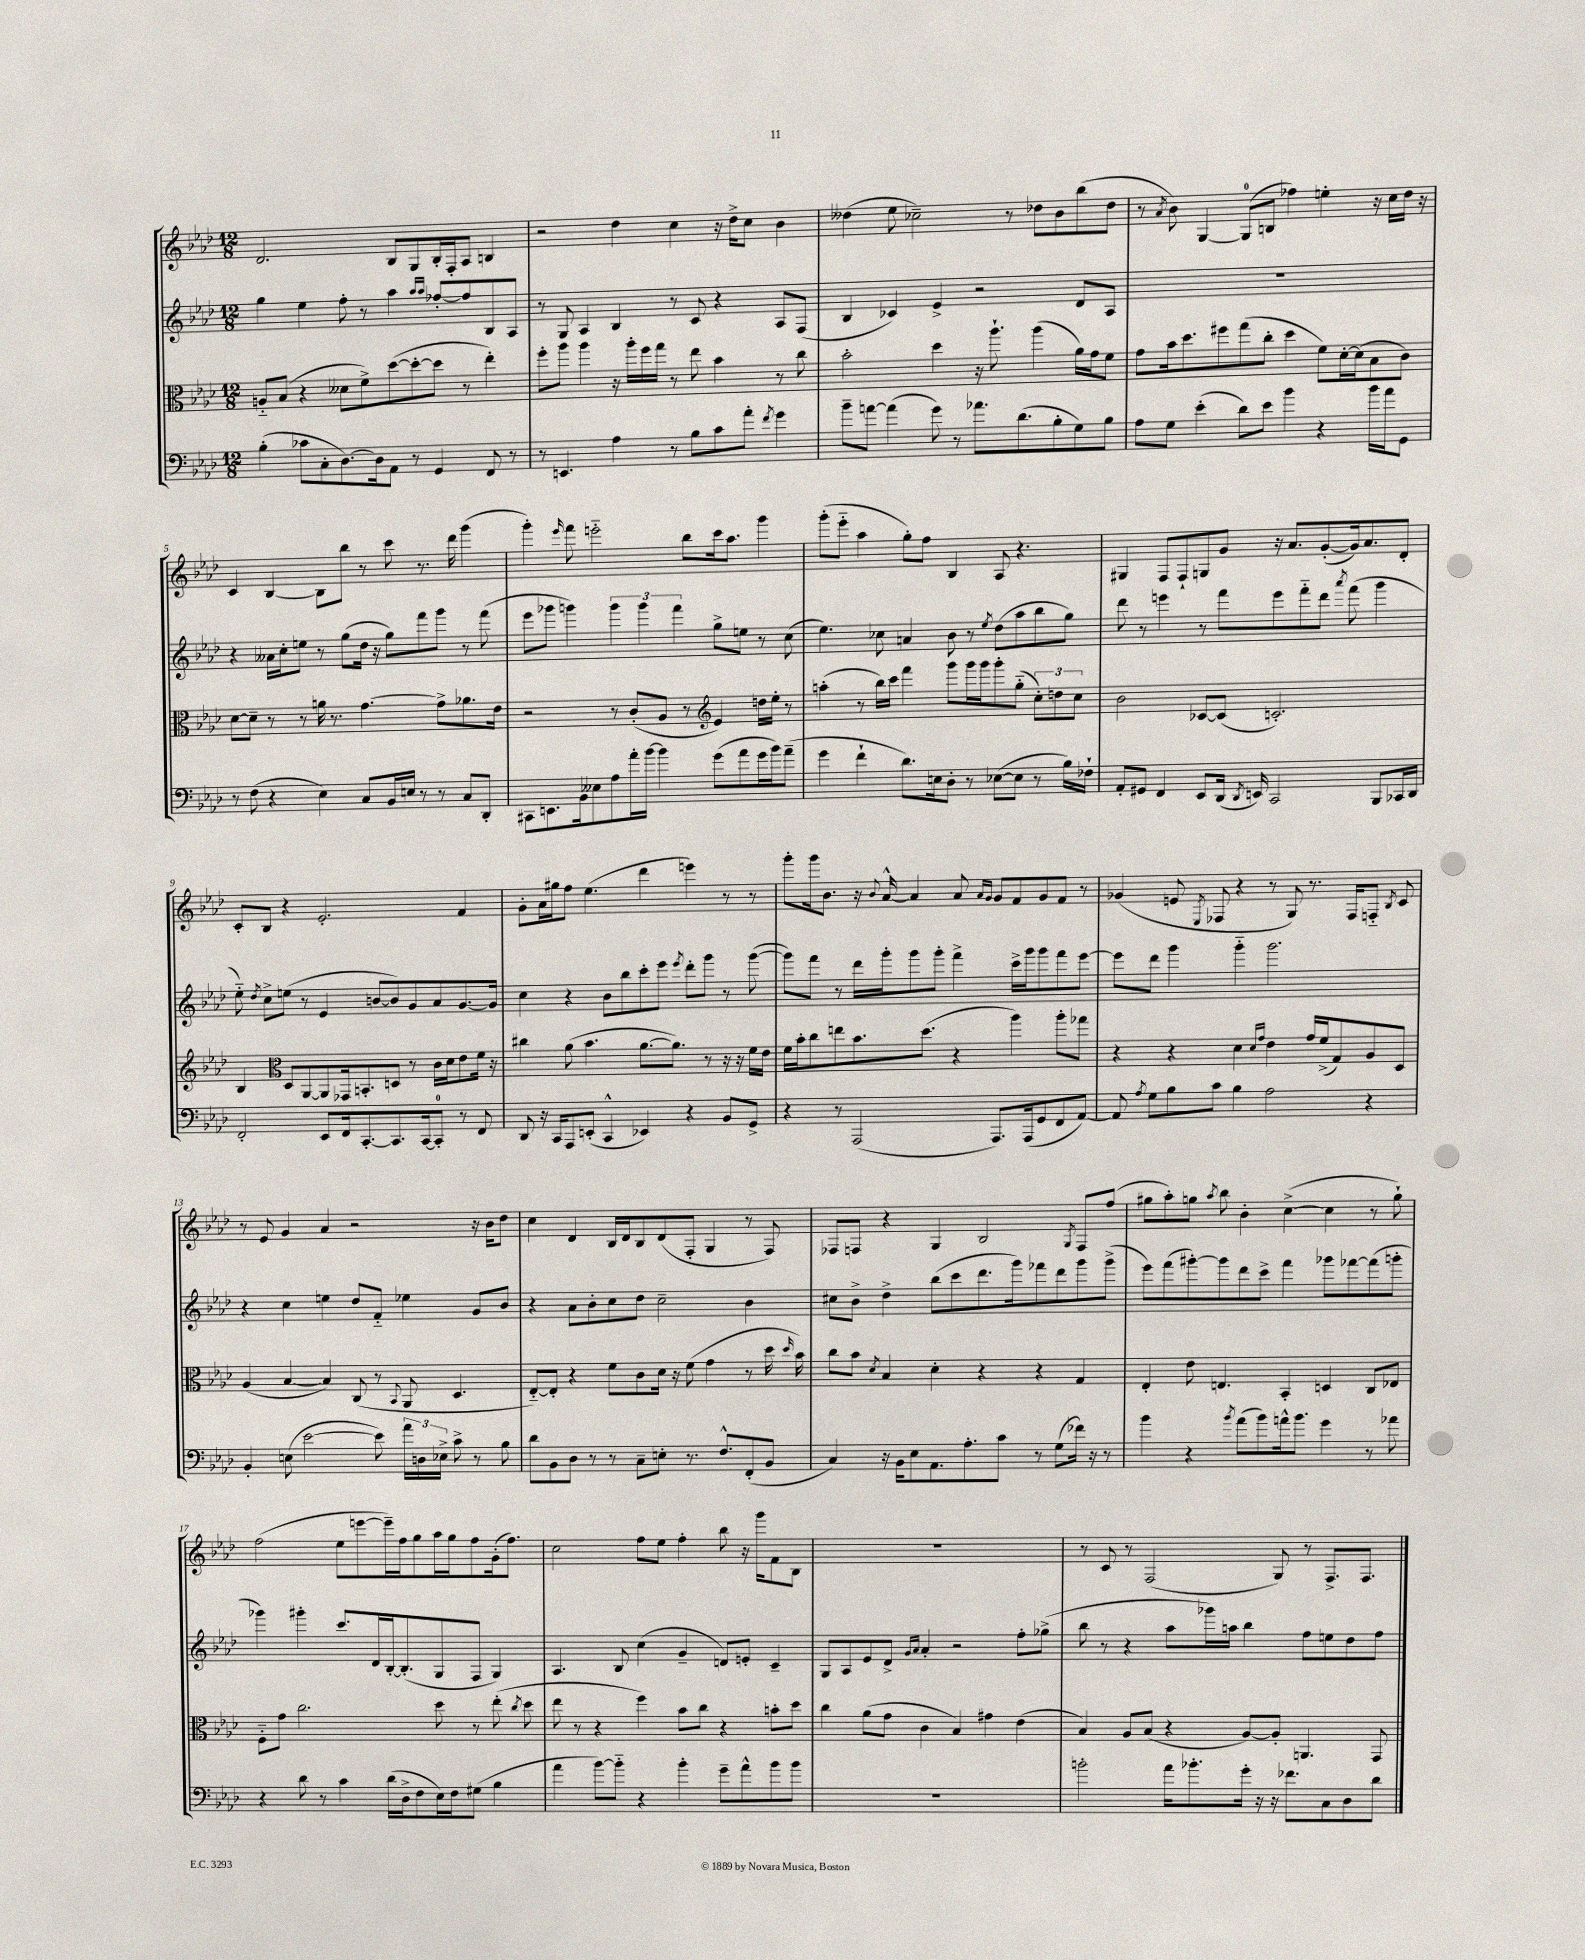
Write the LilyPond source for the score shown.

<<
\new StaffGroup <<
\new Staff = "s0" {
    \clef treble \key aes \major \numericTimeSignature \time 12/8
    \autoBeamOff des'2. bes8[ g8 bes16-. f16-. aes8] b4 |
    r2 des''4 c''4 r16 des''16[-> c''8] bes'4 |
    deses''4( ees''8 ces''2--) r8 des''8[ bes'8 bes''8( des''8] |
    r8 \acciaccatura { aes'8 } bes'8) g4~ g8[-0( b8] fes''4) e''4-. r16 c''16[ des''16] r16 |
    c'4 bes4~ bes8[ bes''8] r8 c'''8 r8. des'''16 g'''4( |
    g'''4-.) \grace { ees'''16 } f'''8 e'''2-_ bes''8[ c'''16 aes''8.] g'''4 |
    g'''8[-.( ees'''8]-_ aes''4 g''8[-.) f''8] bes4 aes8 r4. |
    gis4 f8[ f8-! g8 g'8] r16 aes'8.[ g'8~-.( g'16) aes'8. des'8]-. |
    c'8[-. bes8] r4 ees'2.-. f'4 |
    g'8[-. aes'16 gis''16 f''8] ees''4.( des'''4 e'''4) r8 r8 |
    g'''8[-. g'''16 bes'8.] r16 \appoggiatura { bes'8 } aes'16~-^ aes'4 aes'8 \grace { aes'16[ g'16] } g'8[ f'8 g'8 f'8] r8 |
    ges'4( e'8 \acciaccatura { ees8 } fes8 r4 r8 g8) r8. fes16[ f8]-_ \acciaccatura { bes8 } c'8 |
    r8 ees'8 g'4 aes'4 r2 r16 bes'16[ des''8] |
    c''4 des'4 bes16[ des'16 bes8 des'8( f8]-. g4 r8 f8) |
    fes8[ f8] r4 g4 bes2 \acciaccatura { g8 } f8[ f''8]( |
    gis''8[ aes''8-.) g''8] \acciaccatura { aes''8 } bes''8 bes'4-. c''4~->( c''4 r8 g''8-!) |
    f''2( ees''8[ e'''8~ e'''16--) f''16 g''8 aes''16 g''16 f''8 g'16-.( f''8.]) |
    c''2 f''8[ ees''8] f''4-. bes''8 r16 g'''16[ f'8 bes8] |
    R1. |
    r8 c'8 r8 f2( g8) r8 f8.[-> f8.] \bar "|." |
}
\new Staff = "s1" {
    \clef treble \key aes \major \numericTimeSignature \time 12/8
    \autoBeamOff g''4 ees''4 f''8-. r8 aes''4 \grace { aes''16[ aes''16] } fes''8[~-. fes''8 bes8 aes8] |
    r8 g8 aes4 bes4 r8 c'8 r4 aes8[ f8]( |
    bes4 ces'4) ees'4-> r2 des'8[ aes8] |
    R1. |
    r4 aeses'16[ c''16-. e''8] r8 g''8[( des''16] r16 g''8[) f'''8 g'''8] r8 f'''8( |
    ees'''8[ ges'''8] g'''4) \tuplet 3/2 { g'''4 g'''4 f'''4 } g''8[-> e''8] r8 c''8( |
    ees''4.) ces''8 a'4 bes'8 r8 \acciaccatura { ees''8 } des''8[( aes''8 bes''8 g''8]) |
    des'''8 r8 e'''4 r8 f'''8[ e'''8 f'''8-_ des'''8] \acciaccatura { aes'''8 } f'''8( g'''4 |
    ees''8-_) \acciaccatura { des''8 } c''8[-> e''8]( r8 ees'4 b'8[~ b'8) g'8 aes'8 g'8.~ g'16] |
    c''4 r4 bes'8[ bes''8 c'''8-. ees'''8] \acciaccatura { ees'''8 } des'''8[-. g'''8] r8 g'''8~( |
    g'''8[) f'''8] r8 des'''16[ g'''16-. g'''8 g'''8]-. f'''4-> c'''16[-> g'''16 g'''8 f'''8 ees'''8]~ |
    ees'''8[ des'''8] g'''4 g'''4-_ g'''2. |
    r4 c''4 e''4 des''8[ f'8]-_ ees''4 g'8[ bes'8] |
    r4 aes'8[ bes'8-. c''8 des''8] c''2-- bes'4 |
    cis''8[ bes'8]-> des''4-> bes''8[( c'''8 des'''8. g'''16) fes'''8 des'''8 g'''8 g'''8]->( |
    ees'''8[) f'''8( gis'''8~-.) gis'''8 des'''8 c'''8]-> f'''4 ges'''8[ fes'''8~ fes'''8( g'''8]-. |
    ges'''4) gis'''4-. c'''8.[ des'16 bes16~-. bes8.-.( g8 f8] g4) |
    aes4. bes8 c''4( g'4-- d'8[) e'8]-. c'4-- |
    g8[ aes8 ees'8 des'8]-> \grace { g'16[ aes'16] } aes'4-. r2 f''8[-. ges''8]->( |
    bes''8 r8 r4 aes''8[ ges'''16) a''16] bes''4 f''8[ e''8 des''8 f''8] \bar "|." |
}
\new Staff = "s2" {
    \clef alto \key aes \major \numericTimeSignature \time 12/8
    \autoBeamOff a8[-_ bes8]( r4 deses'8[ f'8->) des''8~( des''8~-. des''8] r8 ees''4-.) |
    f''8[-. aes''8] aes''4 r16 aes''16[-. f''16 g''16] r8 ees''8 bes'4 r8 c''8 |
    bes'2-. des''4 r16 aes''8.-! aes''4( aes'16[) g'16 f'8] |
    g'8[ bes'16 des''8. fis''8 g''8( c''8]-. des''4 f'8[) des'16~-. des'16( bes8 c'8]) |
    des'8[~ des'8]-- r8 r8 a'16 r8. g'4.~ g'8[-> aes'8. ees'16] |
    r2 r8 c'8[-.( aes8] r8 \clef treble ees'4) d''16[ ees''16]-. r8 |
    a''4-.( r8 bes''16[) c'''16] f'''4 g'''8[ g'''16 g'''16 g'''8-. g''8]-_( \tuplet 3/2 { c''8[-.) d''8 c''8] } |
    bes'2 ces'8[~ ces'8]( c'2.-.) |
    bes4 \clef alto des8[ aes,8~ aes,8 ges,16 b,8.-. d8] r8 c'16[ des'16 ees'8 f'16] r16 |
    cis''4 aes'8( bes'4. aes'8.[~ aes'8.]) r8 r16 r16 f'16[ ees'16] |
    f'16[ bes'16-. c''8 e''8 bes'8. des''8.]( r4 aes''4) aes''8[-. ges''8] |
    r4 r4 des'4 \grace { des'16[ g'16] } ees'4 g'16[ f'16->( g8) aes8 des8] |
    aes4( bes4~ bes4) c8( r8 \appoggiatura { bes,8 } aes,8 des4. |
    ees8[~-_) ees8]-. r4 f'8[ c'8 des'16] r16 f'8( g'4 r8 des''16 \grace { des''16 } bes'16) |
    c''8[ bes'8] \acciaccatura { des'8 } bes4 des'4-. r4 r4 g4 |
    ees4-. ees'8 e4. bes,4-. d4 c8[ ees8] |
    f8[-_ g'8] c''2. des''8 r8 ees''8-.( \acciaccatura { c''8 } des''8 |
    ees''8 r8 r4 f''4) bes'8[ c''8] r4 b'8[-. des''8] |
    c''4 aes'8[( g'8] c'4 bes4) gis'4 ees'4( |
    bes4) aes8[ bes8]( r4 aes8[~) aes8]-. a,4. g,8 \bar "|." |
}
\new Staff = "s3" {
    \clef bass \key aes \major \numericTimeSignature \time 12/8
    \autoBeamOff bes4-.( ces'8[ c8-. des8.~) des16 aes,8] r8 g,4 f,8 r8 |
    r8 e,4. aes4 r8 bes8[ c'8 aes'8]-. \acciaccatura { f'8 } g'4 |
    bes'8[-- a'8]~ a'4( g'8) r8 aes'8.[ des'8.( bes8-. g8) bes8] |
    aes8[ g8] ees'4-.( des'8[) ees'8] bes'4 r4 bes'16[ aes'16 g,8] |
    r8 f8( r4 ees4) c8[ bes,16 e16] r8 r8 c8[ des,8]-. |
    cis,8[ e,8. bes,16 eeses8 aes8 aes'16-. bes'16]~ bes'4 g'8[( aes'8 g'16 bes'16) aes'8]--( |
    g'4 f'4-! des'8.[) e16 des8]-. r8 ees8[~( ees8] r8 bes16[) fes16]-! |
    aes,8[-. gis,8] f,4 ees,8[ des,16]( \acciaccatura { des,8 } e,16) c,2 bes,,8[ ces,16 des,16] |
    f,2-. ees,8[ f,16 c,8.~-. c,8. c,16~ c,8]-0-. r8 f,8 |
    des,8 r16 c,16[ aes,,8 e,8]-.( c,4-^ ees,4) r4 bes,8[ g,8]-> |
    r4 r8 aes,,2( aes,,8.[) aes,,16( g,8 f,8 aes,8]~) |
    aes,8 \acciaccatura { aes8 } g8[ bes8 c'8] bes4 aes2 r4 |
    bes,4-. e8( ees'2~ ees'8) \tuplet 3/2 { aes'16[ d16 ees16]-> } c'8-> r8 bes8 |
    des'8[ bes,8 des8] r8 r8 c8[-- e8]-. r8. f8.[-^ f,8-.( bes,8] |
    c4) r16 bes,16[ ees8 aes,8. aes8.-. c'8] r8 g8[( fes'16]) r16 r8 |
    bes'4 r4 \acciaccatura { bes'8 } aes'8[( bes'8) a'16-^ bes'8.] g'4 r8 aes'8 |
    r4 des'8 r8 c'4 des'16[( des16-> f8 ees16) f16 gis8]( bes4 |
    aes'4 bes'8[~) bes'8]-_ r4 bes'4-. g'8[-- aes'8-^ bes'8 bes'8] |
    R1. |
    b'2-. aes'16[ bes'8.-. g'16]-. r16 r16 fes'8.[ c8 des8 des'8] \bar "|." |
}
>>
>>
